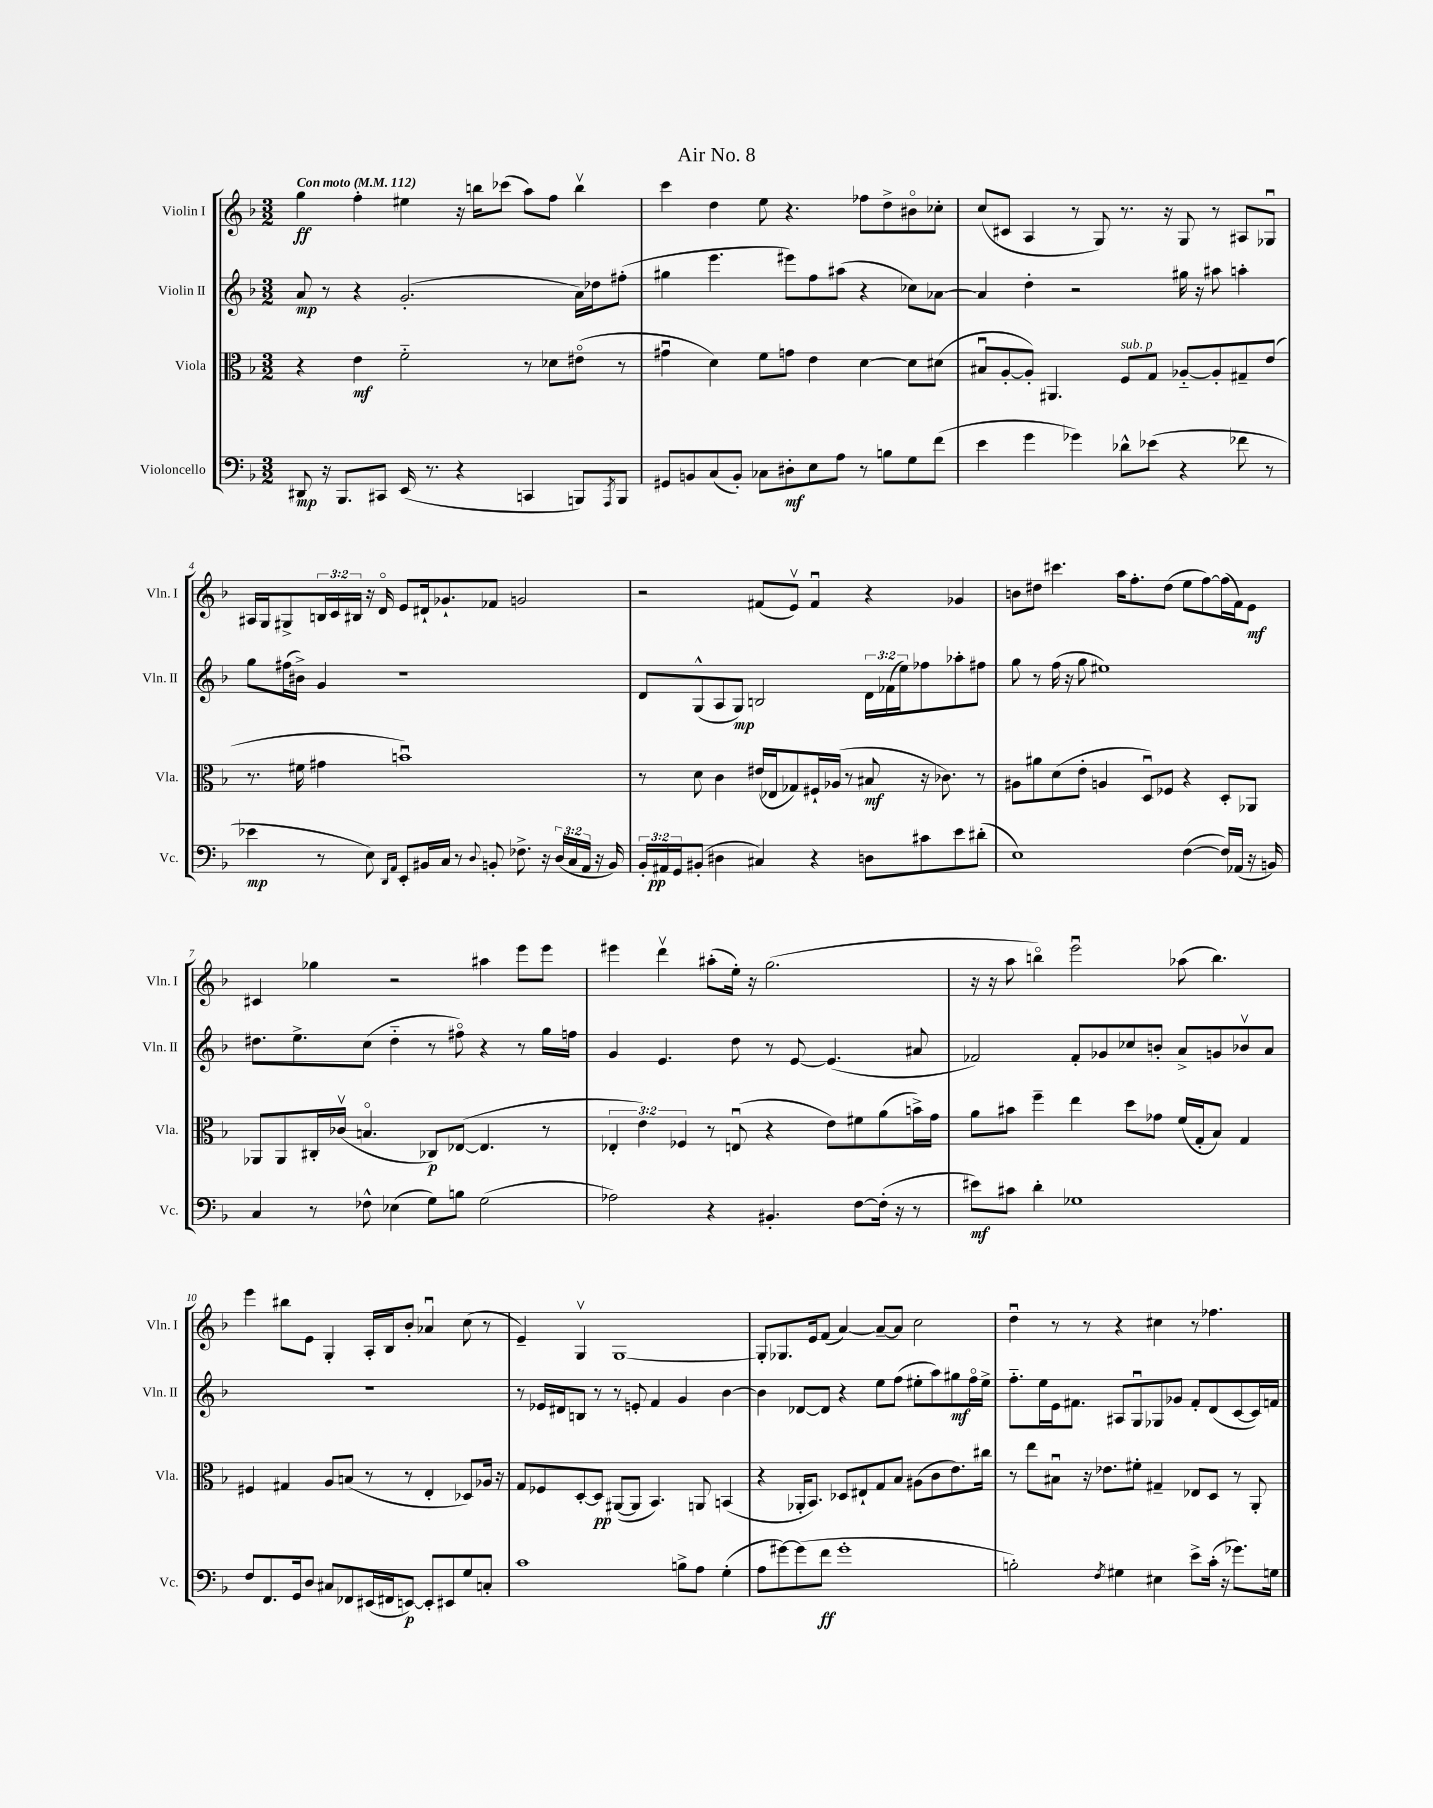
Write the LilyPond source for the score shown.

\header { title = "Air No. 8" }
<<
\new StaffGroup <<
\new Staff = "s0" \with { instrumentName = "Violin I" shortInstrumentName = "Vln. I" } {
    \clef treble \key f \major \numericTimeSignature \time 3/2 \override Staff.TupletNumber.text = #tuplet-number::calc-fraction-text \tempo "Con moto" 4 = 112
    g''4\ff f''4-. eis''4 r16 b''16 ces'''8( a''8) f''8 b''4\upbow |
    c'''4 d''4 e''8 r4. fes''8 d''8-> bis'8\flageolet ces''8-. |
    c''8( cis'8 a4 r8 g8) r8. r16 g8 r8 ais8 ges8\downbow |
    ais16 g16 gis8-> \tuplet 3/2 { b16 c'16 bis16 } r16 d'16\flageolet e'8 dis'16-! ges'8.-! fes'8 g'2 |
    r2 fis'8( e'8\upbow) fis'4\downbow r4 ges'4 |
    b'8 dis''8 cis'''4. a''16 f''8.-. dis''8( e''8 f''8~) f''16( f'16) e'8\mf |
    cis'4 ges''4 r2 ais''4 e'''8 e'''8 |
    eis'''4 d'''4\upbow ais''8-.( e''16-.) r16 g''2.( |
    r16 r16 a''8 b''4\flageolet) e'''2\downbow aes''8( b''4.) |
    e'''4 bis''8 e'8 g4-. a16-. bes16 bes'8-. aes'4\downbow c''8( r8 |
    e'4--) g4\upbow g1~ |
    g8-. ges8. e'16 f'8( a'4~) a'8~-- a'8 c''2 |
    d''4\downbow r8 r8 r4 cis''4 r8 fes''4. \bar "|." |
}
\new Staff = "s1" \with { instrumentName = "Violin II" shortInstrumentName = "Vln. II" } {
    \clef treble \key f \major \numericTimeSignature \time 3/2 \override Staff.TupletNumber.text = #tuplet-number::calc-fraction-text
    a'8\mp r8 r4 g'2.-.( a'16) des''16 fis''8-.( |
    gis''4 e'''4. eis'''8) f''8 ais''8( r4 ces''8) aes'8~ |
    aes'4 d''4-. r2 gis''16 r16 ais''8 a''4-. |
    g''8 fis''16( bis'16->) g'4 r1 |
    d'8 g8-^( a8 g8\mp) b2 \tuplet 3/2 { d'16 fes'16( e''16) } fes''8 aes''8-. fis''8 |
    g''8 r8 f''16( r16 g''8 eis''1) |
    dis''8. e''8.-> c''8( dis''4-_ r8 fis''8\flageolet) r4 r8 g''16 f''16 |
    g'4 e'4. d''8 r8 e'8~ e'4.( ais'8 |
    fes'2) fes'8-. ges'8 ces''8 b'8-. a'8-> g'8 bes'8\upbow a'8 |
    R1. |
    r8 ees'16 dis'16 b8 r8 r8 e'8-. f'4 g'4 bes'4~ |
    bes'4 des'8~ des'8 r4 e''8 f''8( eis''8-. a''8) gis''8\mf f''16\flageolet eis''16-> |
    f''8.-_ e''16 e'16 fis'8. ais8 g8\downbow ges8 ges'8 fis'8-. d'8( c'8~ c'16) f'16 \bar "|." |
}
\new Staff = "s2" \with { instrumentName = "Viola" shortInstrumentName = "Vla." } {
    \clef alto \key f \major \numericTimeSignature \time 3/2 \override Staff.TupletNumber.text = #tuplet-number::calc-fraction-text
    r4 e'4\mf f'2-_ r8 des'8 eis'8\flageolet( r8 |
    gis'4\downbow d'4) f'8 g'8 e'4 d'4~ d'8 dis'8( |
    bis8\downbow a8~-. a8-.) ais,4. f8^\markup { \italic "sub. p" } g8 aes8~-_ aes8-. gis8-- e'8( |
    r8. fis'16 gis'4 b'1\downbow) |
    r8 d'8 c'4 eis'16( ees16 ges8) fis16-! aes16( r8 bis8\mf r16 ces'8.) r8 |
    ais8 ais'8 d'8( e'8-. a4 d8\downbow) fes8 r4 d8-. aes,8 |
    aes,8 aes,8 cis16-. ces'16\upbow( b4.\flageolet ces8\p) ees8~( ees4. r8 |
    \tuplet 3/2 { ees4-. e'4) fes4 } r8 e8\downbow( r4 e'8) fis'8 a'8( b'16->) g'16 |
    a'8 bis'8 f''4-- e''4 d''8 ges'8 f'16( g16-. bes8) g4 |
    fis4 gis4 a8 b8( r8 r8 e4-. des8) aes16 r16 |
    g8 fes8 d8~-. d8\pp ais,8~( ais,8 bes,4.) a,8 b,4( |
    r4 aes,16-. bes,8.) des8 eis8-! g8 bes8 ais8( c'8 e'8.) cis''16 |
    r8 e''8 bis8\downbow r16 ees'8. fis'8-. gis4-- ees8 d8 r8 a,8-. \bar "|." |
}
\new Staff = "s3" \with { instrumentName = "Violoncello" shortInstrumentName = "Vc." } {
    \clef bass \key f \major \numericTimeSignature \time 3/2 \override Staff.TupletNumber.text = #tuplet-number::calc-fraction-text
    dis,8\mp r16 bes,,8. cis,8 e,16( r8. r4 c,4 b,,8) \acciaccatura { a,,8 } b,,8 |
    gis,8 b,8 c8( b,8-.) ces8 dis8-.\mf e8 a8 r8 b8 g8 f'8( |
    e'4 g'4 ges'4) des'8-^ ees'8( r4 fes'8 r8 |
    ees'4\mp r8 e8) \grace { d,16 a,16 } e,8-. bis,16 c16 r8 \appoggiatura { d8 } b,8-. fes8.-> r16 \tuplet 3/2 { d16( c16 a,16 } r16 b,16) |
    \tuplet 3/2 { bes,16-. ais,16\pp g,16 } bis,8-.( dis4 cis4) r4 d8 cis'8 e'8 dis'8-.( |
    e1) f4~( f16) aes,16( r16 b,16) |
    c4 r8 fes8-^ ees4( g8) b8 g2( |
    aes2) r4 bis,4.-. f8~ f16-.( r16 r8 |
    eis'8\mf) cis'8 d'4-. ges1 |
    f8 f,8. g,16 d8 cis8 fes,8 eis,16( fis,16 e,8~\p) e,8-. eis,8 g8 c8-. |
    c'1 b8-> a8 g4-.( |
    a8 gis'8~) gis'8( f'8\ff gis'1-. |
    b2-.) \acciaccatura { f8 } gis4 eis4 e'8-> c'16-.( r16 ges'8.) g16 \bar "|." |
}
>>
>>
